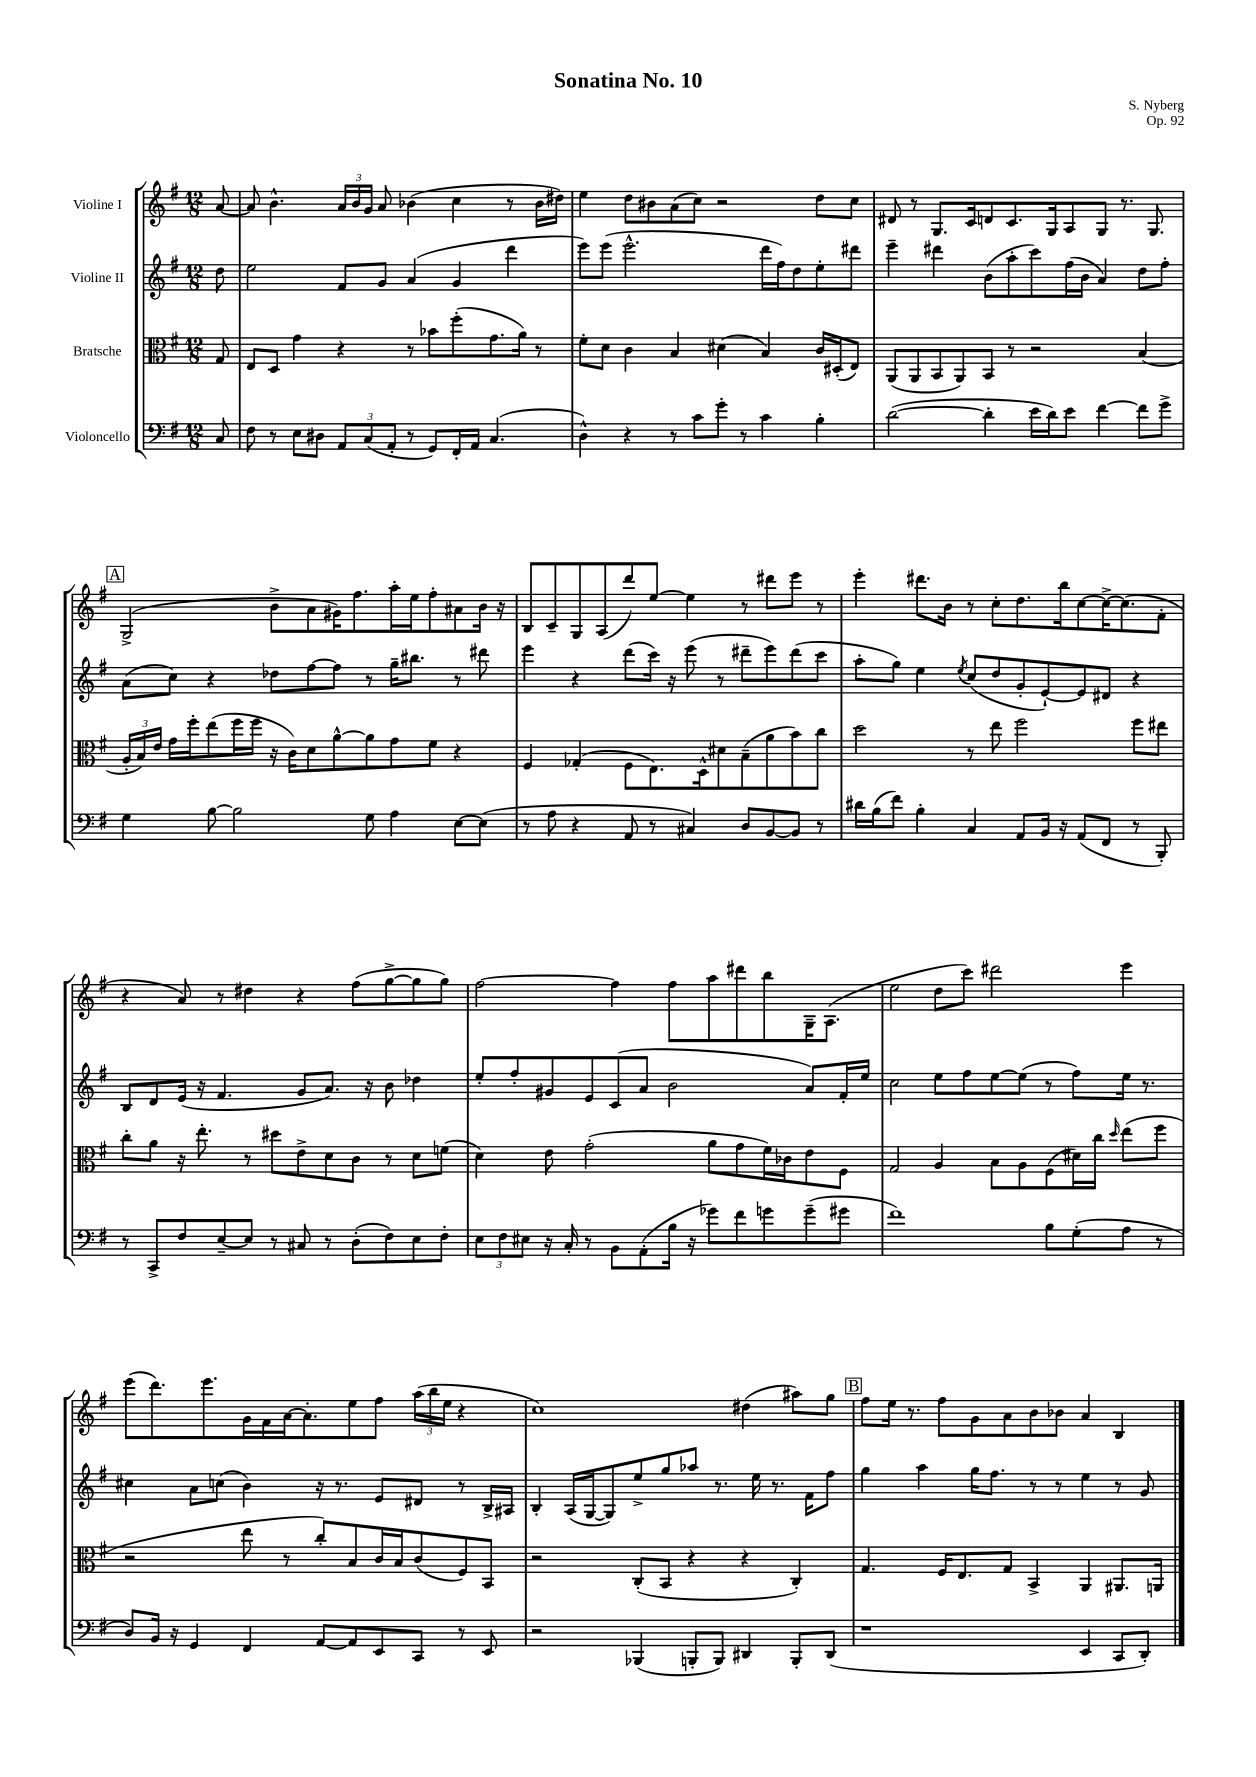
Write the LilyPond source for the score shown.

\header { title = "Sonatina No. 10" composer = "S. Nyberg" opus = "Op. 92" }
<<
\new StaffGroup <<
\new Staff = "s0" \with { instrumentName = "Violine I" } {
    \clef treble \key g \major \numericTimeSignature \time 12/8 \partial 8
    \autoBeamOff a'8~ |
    a'8 b'4.-^ \tuplet 3/2 { a'16[ b'16 g'16] } a'8 bes'4( c''4 r8 bes'16[ dis''16]) |
    e''4 d''8[ bis'8 a'8( c''8]) r2 d''8[ c''8] |
    dis'8 r8 g8.[ c'16 d'8 c'8. g16 a8 g8] r8. g8. |
    \mark \markup { \box "A" } g2->( b'8[-> a'8 gis'16) fis''8. a''16-. e''16 fis''8-. ais'8 b'16] r16 |
    b8[ c'8-- g8 a8( d'''8) e''8]~ e''4 r8 dis'''8[ e'''8] r8 |
    e'''4-. dis'''8.[ b'16] r8 c''8[-. d''8. b''16 c''8~ c''16~-> c''8.( fis'8]-. |
    r4 a'8) r8 dis''4 r4 fis''8[( g''8~-> g''8 g''8]) |
    fis''2~ fis''4 fis''8[ a''8 dis'''8 b''8 g16-- a8.]( |
    e''2 d''8[ c'''8]) dis'''2 e'''4 |
    e'''8[( d'''8.) e'''8. g'16 fis'16 a'16~ a'8.-. e''8 fis''8] \tuplet 3/2 { a''16[( b''16 e''16] } r4 |
    c''1) dis''4( ais''8[) g''8] |
    \mark \markup { \box "B" } fis''8[ e''16] r8. fis''8[ g'8 a'8 b'8 bes'8] a'4 b4 \bar "|." |
}
\new Staff = "s1" \with { instrumentName = "Violine II" } {
    \clef treble \key g \major \numericTimeSignature \time 12/8 \partial 8
    \autoBeamOff d''8 |
    e''2 fis'8[ g'8] a'4( g'4 d'''4 |
    e'''8[) e'''8]( e'''2.-^ d'''16[ fis''16) d''8 e''8-. dis'''8] |
    e'''4-- dis'''4 b'8[( a''8-. c'''8) fis''16( b'16] a'4) d''8[ fis''8]-. |
    \mark \markup { \box "A" } a'8[( c''8]) r4 des''8[ fis''8~ fis''8] r8 g''16[-- bis''8.] r8 dis'''8 |
    e'''4 r4 d'''8[( c'''16]) r16 e'''8( r8 dis'''8[-- e'''8) dis'''8( c'''8] |
    a''8[-. g''8]) e''4 \acciaccatura { e''8 } c''8[( d''8 g'8-. e'8~-!) e'8 dis'8] r4 |
    b8[ d'8 e'16]( r16 fis'4. g'8[ a'8.]) r16 b'8 des''4 |
    e''8[-. fis''8-. gis'8 e'8 c'8( a'8] b'2 a'8[) fis'16-. e''16] |
    c''2 e''8[ fis''8 e''8~ e''8]( r8 fis''8[) e''16] r8. |
    cis''4 a'8[ c''8]( b'4) r16 r8. e'8[ dis'8] r8 b16[-> ais16] |
    b4-. a16[( g16~ g8) e''8-> g''8 aes''8] r8. e''16 r8. fis'16[ fis''8] |
    \mark \markup { \box "B" } g''4 a''4 g''16[ fis''8.] r8 r8 e''4 r8 g'8 \bar "|." |
}
\new Staff = "s2" \with { instrumentName = "Bratsche" } {
    \clef alto \key g \major \numericTimeSignature \time 12/8 \partial 8
    \autoBeamOff g8 |
    e8[ d8] g'4 r4 r8 bes'8[ fis''8-.( g'8. a'16]) r8 |
    fis'8[-. d'8] c'4 b4 dis'4( b4) c'16[ dis16-.( e8]) |
    a,8[( a,8 b,8 a,8) b,8] r8 r2 b4( |
    \mark \markup { \box "A" } \tuplet 3/2 { a16[-. b16) e'16] } g'16[ fis''16-. e''8( fis''16 fis''16] r16 c'16[) d'8 a'8~-^ a'8 g'8 fis'8] r4 |
    fis4 ges4-.( fis8[ e8.) d16-^ dis'8 b8--( a'8 b'8) c''8] |
    d''2 r8 e''8 fis''2 fis''8[ eis''8] |
    c''8[-. a'8] r16 e''8.-. r8 dis''8[ e'8-> d'8 c'8] r8 d'8[ f'8]( |
    d'4) e'8 g'2-.( a'8[ g'8 fis'16) ces'16 e'8 fis8] |
    g2 a4 b8[ a8 fis8( dis'16) c''16] \grace { d''16 } e''8[( fis''8] |
    r2 e''8 r8 c''8[-.) b8 c'16 b16 c'8( fis8) b,8] |
    r2 c8[-.( b,8] r4 r4 c4-.) |
    \mark \markup { \box "B" } g4. fis16[ e8. g8] b,4-> a,4 ais,8.[ a,16] \bar "|." |
}
\new Staff = "s3" \with { instrumentName = "Violoncello" } {
    \clef bass \key g \major \numericTimeSignature \time 12/8 \partial 8
    \autoBeamOff c8 |
    fis8 r8 e8[ dis8] \tuplet 3/2 { a,8[ c8( a,8]-. } r8 g,8[) fis,16-. a,16] c4.( |
    d4-^) r4 r8 c'8[ g'8]-. r8 c'4 b4-. |
    d'2~( d'4-. e'16[ d'16) e'8] fis'4~ fis'8[ g'8]-> |
    \mark \markup { \box "A" } g4 b8~ b2 g8 a4 e8[~ e8]( |
    r8 a8 r4 a,8 r8 cis4) d8[ b,8~ b,8] r8 |
    dis'16[ b16( fis'8]) b4-. c4 a,8[ b,16] r16 a,8[( fis,8] r8 b,,8-.) |
    r8 c,8[-> fis8 e8~-- e8] r8 cis8 r8 d8[-.( fis8) e8 fis8]-. |
    \tuplet 3/2 { e8[ fis8 eis8] } r16 c16-. r8 b,8[ a,8-.( b16] r16 ges'8[) fis'8 g'8 g'8--( gis'8] |
    fis'1) b8[ g8-.( a8] r8 |
    d8[) b,16] r16 g,4 fis,4 a,8[~ a,8 e,8 c,8] r8 e,8 |
    r2 bes,,4( b,,8[-. b,,8]) dis,4 b,,8[-. dis,8]( |
    \mark \markup { \box "B" } r1 e,4 c,8[ d,8]-.) \bar "|." |
}
>>
>>
\layout { \context { \Score \remove "Bar_number_engraver" } }
